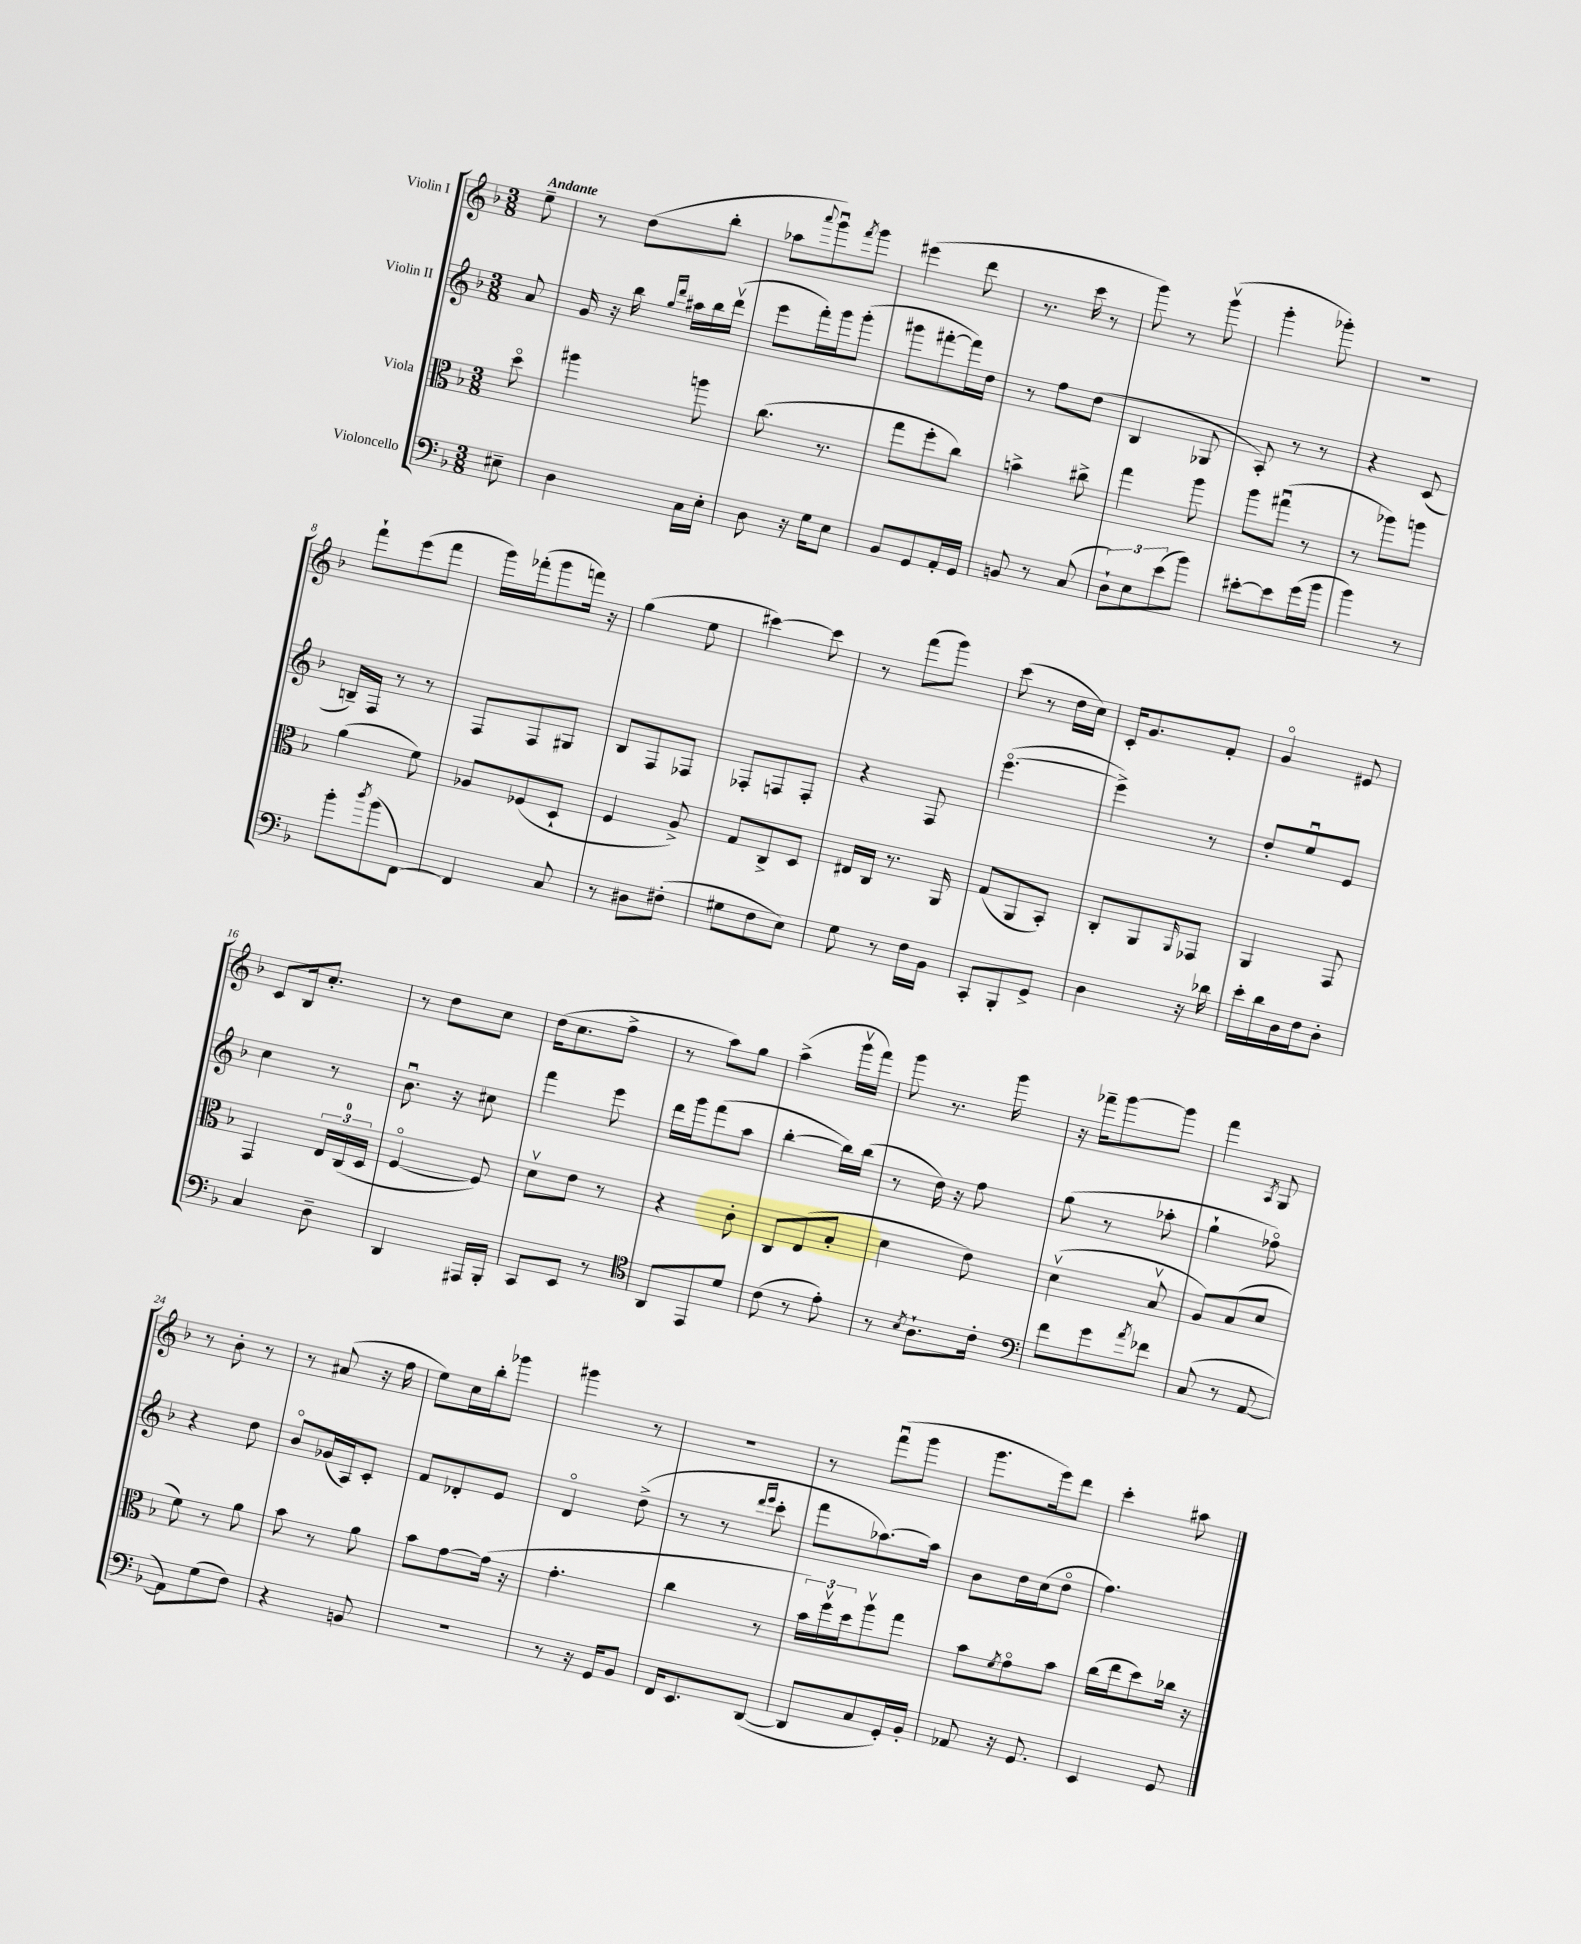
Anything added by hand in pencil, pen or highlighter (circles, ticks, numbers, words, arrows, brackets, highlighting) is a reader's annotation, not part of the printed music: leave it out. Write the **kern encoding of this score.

**kern	**kern	**kern	**kern
*part4	*part3	*part2	*part1
*staff4	*staff3	*staff2	*staff1
*I"Violoncello	*I"Viola	*I"Violin II	*I"Violin I
*clefF4	*clefC3	*clefG2	*clefG2
*k[b-]	*k[b-]	*k[b-]	*k[b-]
*M3/8	*M3/8	*M3/8	*M3/8
=	=	=	=
!	!	!	!LO:TX:a:B:t=Andante
8E#X~\	8dd\	8a/	8ee~\
=1	=1	=1	=1
4D\	4aa#X\	16g/	8r
.	.	16r	.
.	.	16bb-\	(8dd\L
.	.	16qqgg/LL	.
.	.	16qqddd/JJ	.
.	.	16aa#X\LL	.
16C\LL	8aan\	16bb-\	8bb-'\J
16E'\JJ	.	(16dddv\JJ	.
=2	=2	=2	=2
8D\	(8.cc\	8eee\L	8aa-X\L
.	.	.	8qqaaa/
16r	.	16fff'\L)	8gggu\)
16G\KL	8.r	16ggg\J	.
.	.	.	8qfff/
8E\J	.	(8ggg'\J	8ggg\J
=3	=3	=3	=3
8BB-/L	8gg\L	8ggg#X\L	(4eee#X\
8GG/	8ff'\	[8fff#X'\	.
16AA'/L	8cc\J)	16fff#\L])	8ddd\
16GG/JJ	.	16dd\JJ	.
=4	=4	=4	=4
8BBn/	4bn^\	8r	8.r
8r	.	8ff\L	.
.	.	.	16ccc\
(8C/	8cc#X^\	(8dd\J	8r
=5	=5	=5	=5
12D`\L)	4gg\	4B-/	8ggg\)
12E\	.	.	.
.	.	.	8r
(12e\	.	.	.
8b-\J)	8aa\	8G-X/	(8gggv\
=6	=6	=6	=6
[8e#X'\L	8aa\L	8A'/)	4ggg'\
8e#\]	(8gg#Xu\J	8r	.
(16g\L	8r	8r	8ggg-X'\)
16b-\JJ	.	.	.
=7	=7	=7	=7
4b-\)	8r	4r	4.r
.	8aa-X\L)	.	.
8r	8aan\J	(8c/	.
!!LO:LB:g=z
=8	=8	=8	=8
8b-'\L	(4a\	16Bn~/LL)	8fff`\L
.	.	16F/JJ	.
8qdd/	.	.	.
(8b-\	.	8r	(8eee\
[8FF\J)	8f\)	8r	8fff\J
=9	=9	=9	=9
4FF/]	8A-X/L	8F/L	16ggg\LL)
.	.	.	(16fff-X'\J
.	(8F-X/	8F/	8ggg\
8C/	8D`/J	8G#X/J	16fffn\Jk)
.	.	.	16r
=10	=10	=10	=10
8r	4F/	8B-/L	(4gg\
8D#X\L	.	8F/	.
(8F#X'\J	8A^/)	8F-X/J	8ee\
=11	=11	=11	=11
8G#X\L	8G/L	8F-X'/L	[4ccc#X\)
8F\	8C^/	8Fn/	.
8E\J)	8D/J	8F'/J	8ccc#\]
=12	=12	=12	=12
8G\	16E#X/LL	4r	8r
.	16C/JJ	.	.
8r	8.r	.	(8fff\L
16F\LL	.	8F/	8ggg\J)
16BB-\JJ	16AA/	.	.
=13	=13	=13	=13
8CC'/L	(8G/L	([4.eee\	(8ccc\
8BBB-'/	8AA/	.	8r
8GG^/J	8BB-'/J)	.	16dd\LL
.	.	.	16cc\JJ)
=14	=14	=14	=14
4D\	8C'/L	4eee^\])	16c'/KL
.	.	.	8.g/
.	8AA/	.	.
.	16qqAA/	.	.
16r	8GG-X/J	8r	8f'/J
16d-X\	.	.	.
=15	=15	=15	=15
16e'\LL	4AA/	8dd'/L	4g/
16d\	.	.	.
16D\	.	8eeu/	.
16F\J	.	.	.
8D'\J	8GG/	8e/J	8e#X/
!!LO:LB:g=z
=16	=16	=16	=16
4C/	4GG/	4cc\	8c/L
.	.	.	16B-/k
.	.	.	8.cc'/J
8D~\	24E/LL	8r	.
.	(24C/	.	.
.	24D/JJ	.	.
=17	=17	=17	=17
4DD/	[4F/	8.b-u\	8r
.	.	.	8dd\L
.	.	16r	.
16AAA#X/LL	8F/])	8cc#X\	8cc\J
16BBB-'/JJ	.	.	.
=18	=18	=18	=18
8CC/L	8dv\L	4fff\	(16dd\KL
.	.	.	8.cc\
8EE/J	8e\J	.	.
8r	8r	8eee\	8ff^\J
=19	=19	=19	=19
*clefC4	*	*	*
8AA/L	4r	16ddd\LL	8r
.	.	16ggg\J	.
8EE/	.	(8fff\	8aa\L)
8d/J	8c'\	8aa\J	8gg\J
=20	=20	=20	=20
(8c\	8C/L	[4bb-'\	(4aa^\
8r	(8E/	.	.
8e'\)	8B-'/J	16bb-\LL])	16gggv\LL
.	.	(16bb-\JJ	16fff\JJ)
=21	=21	=21	=21
8r	4d\	8r	8ggg\
8qB-/	.	.	.
8.A`\L	.	16dd\)	8.r
.	.	16r	.
.	8e\)	8ff\	.
16c'\Jk	.	.	16ggg\
=22	=22	=22	=22
*clefF4	*	*	*
8f\L	(4dv\	(8gg\	16r
.	.	.	16fff-X~\KL
8g\	.	8r	[8ggg\
8qa/	.	.	.
8f-X\J	8B-v/	8aa-X'\	8ggg\J]
=23	=23	=23	=23
(8C/	8A/L)	4gg`\	4fff\
8r	(8B-/	.	.
.	.	.	8qA/
[8AA/	8d/J	8ff-X\)	8G/
!!LO:LB:g=z
=24	=24	=24	=24
8AA\L])	8f\)	4r	8r
(8G\	8r	.	8b-'\
8F\J)	8a\	8dd\	8r
=25	=25	=25	=25
4r	8b-\	8b-/L	8r
.	8r	(16g-X/L	(8a#X/
.	.	16A/J)	.
8BBn/	8a\	8c'/J	16r
.	.	.	16ff\
=26	=26	=26	=26
4.r	8b-\L	8f/L	8ee\L)
.	[8g\	8d-X'/	16cc\L
.	.	.	16bb-'\J
.	(16g\Jk]	8e/J	8ggg-X\J
.	16r	.	.
=27	=27	=27	=27
8r	4.g'\	4d/	4ggg#X\
16r	.	.	.
16GG/KL	.	.	.
8BB-/J	.	(8dd^\	8r
=28	=28	=28	=28
16FF/KL	4cc\	8r	4.r
8.EE/	.	.	.
.	.	8r	.
.	.	16qqddd/LL	.
.	.	16qqeee/JJ	.
([8DD/J	8r	8ccc'\	.
=29	=29	=29	=29
8DD/L]	24b-\LL)	8fff\L	8r
.	24ffv\	.	.
.	24dd\J	.	.
8C/	8aav\	[8.aa-X\)	(8fffu\L
16GG'/L)	8gg\J	.	8ggg\J
16BB-'/JJ	.	16aa-\Jk]	.
=30	=30	=30	=30
8AA-X/	8b-\L	8b-\L	8.ggg\L
.	8qf/	.	.
16r	8g\	16dd\L	.
8.GG/	.	(16cc\J	16eee\k)
.	8b-\J	8dd\J	8ddd\J
=31	=31	=31	=31
4EE/	(16cc\LL	4.ff\)	4ccc'\
.	16ee\J	.	.
.	8dd\)	.	.
8GG/	16cc-X\Jk	.	8aa#X\
.	16r	.	.
==	==	==	==
*-	*-	*-	*-
